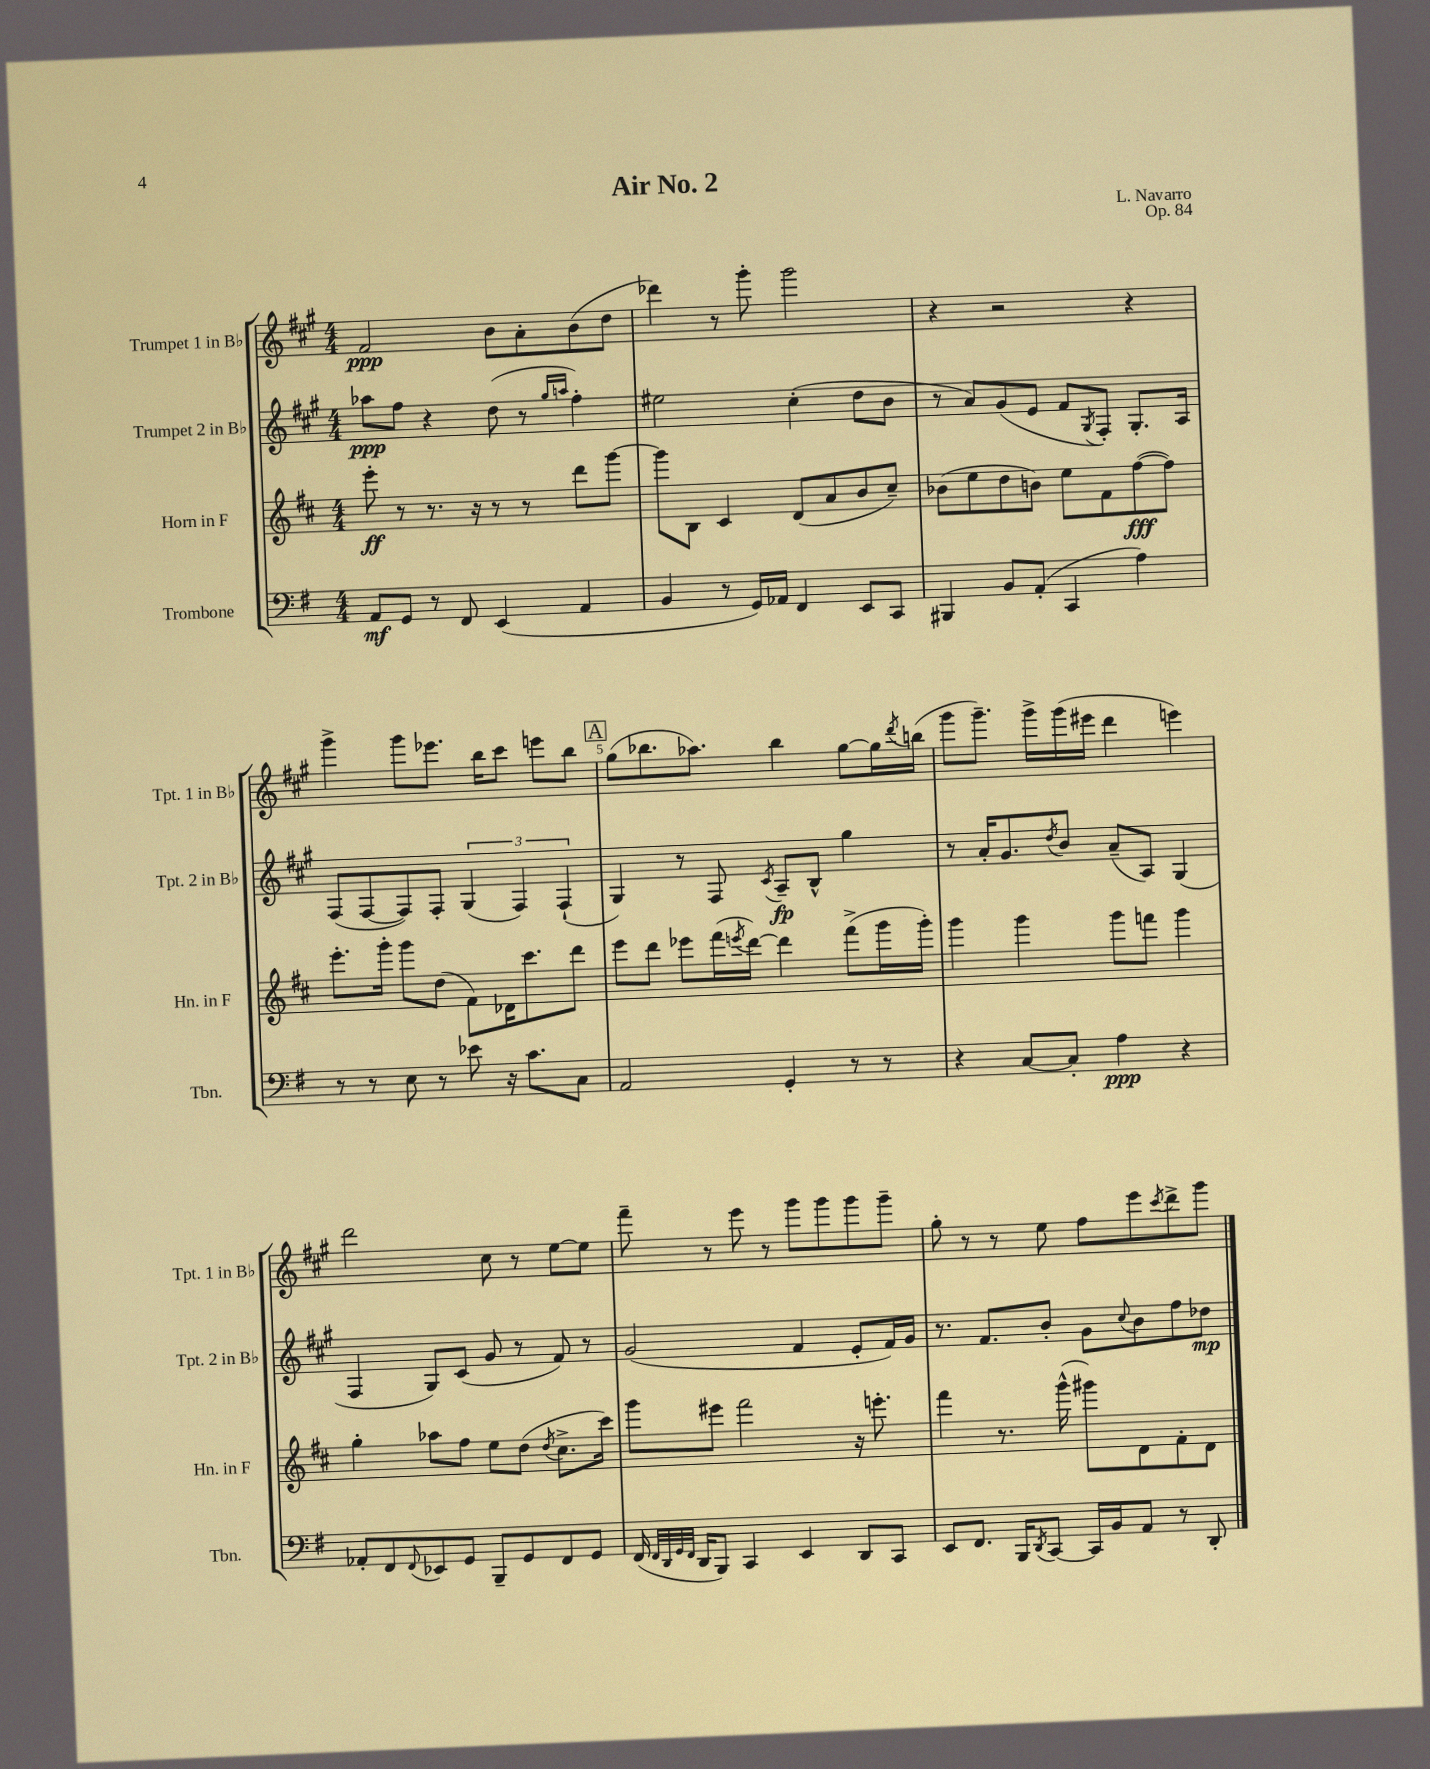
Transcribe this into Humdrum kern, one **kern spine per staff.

**kern	**kern	**kern	**kern
*staff4	*staff3	*staff2	*staff1
*clefF4	*clefG2	*clefG2	*clefG2
*k[f#]	*k[f#c#]	*k[f#c#g#]	*k[f#c#g#]
*M4/4	*M4/4	*M4/4	*M4/4
8AA/L	8eee'\	8aa-\L	2f#/
8GG/J	8r	8ff#\J	.
8r	8.r	4r	.
8FF#/	.	.	.
.	16r	.	.
(4EE/	8r	(8dd\	8b\L
.	8r	8r	8a'\
.	.	16qqgg#/LL	.
.	.	16qqaa/JJ	.
4AA/	8ddd\L	4ff#'\)	(8b\
.	[8ggg\J	.	8dd\J
=	=	=	=
4BB/	8ggg\]L	2ee#\	4ddd-\)
.	8B\J	.	.
8r	4c#/	.	8r
16GG/LL)	.	.	8ggg#'\
16AA-/JJ	.	.	.
4FF#/	(8d/L	(4cc#'\	2ggg#\
.	8a/	.	.
8EE/L	8b/	8dd\L	.
8CC/J	8cc#~/J)	8b\J	.
=	=	=	=
4BBB#/	(8b-\L	8r	4r
.	8ee\	8a/L)	.
8BB/L	8dd\	(8g#/	2r
(8AA'/J	8b\J)	8e/J	.
4CC/	8ee\L	8f#/L	.
.	.	8qG#/	.
.	8f#\	8F#'/J)	.
4A\)	([8ff#\	8.G#'/L	4r
.	8ff#\]J)	.	.
.	.	16A/Jk	.
=	=	=	=
8r	8.eee'\L	(8F#/L	4ggg#^\
8r	.	[8F#/	.
.	16ggg'\Jk	.	.
8E\	8ggg\L	8F#/])	8ggg#\L
8r	(8dd\J	8F#'/J	8.eee-\J
8e-\	8f#\L)	(6G#/	.
.	.	.	16bb\LK
16r	16d-\K	.	8ccc#\J
.	.	6F#/)	.
8.c\L	8.ccc#\	.	.
.	.	.	8eee\L
.	.	(6F#`/	.
8C\J	8ddd\J	.	8bb\J
=	=	=	=
2AA/	8eee\L	4G#/)	(8gg#\L
.	8ddd\J	.	8.bb-\
.	8eee-\L	8r	.
.	.	.	8.aa-\J)
.	(16fff#\L	8F#/	.
.	8qeee/	.	.
.	[16ddd\JJ)	.	.
.	.	8qc#/	.
4GG'/	4ddd\]	8A~/L	4bb-\
.	.	8B^^/J	.
8r	(8fff#^\L	4gg#\	[8gg#\L
8r	16ggg\L	.	16gg#\]L
.	.	.	8qddd/
.	16ggg'\JJ)	.	(16bb\JJ
=	=	=	=
4r	4ggg\	8r	8ggg#\L
.	.	16a'/LK	8.ggg#~\J)
.	.	8.g#/	.
[8C/L	4ggg\	.	.
.	.	.	16ggg#^\LL
.	.	8qdd/	.
8C'/]J	.	8b/J	(16ggg#\
.	.	.	16eee#\JJ
4A\	8ggg\L	(8a~/L	4ddd\
.	8fff\J	8A/J)	.
4r	4ggg\	(4G#/	4eee\)
=	=	=	=
8AA-'/L	4gg'\	4F#/	2ddd\
8FF#/	.	.	.
8qqFF#/	.	.	.
8EE-/	8aa-\L	8G#/L)	.
8GG/J	8ff#\J	(8c#/J	.
8BBB~/L	8ee\L	8g#/	8cc#\
8GG/	(8dd\J	8r	8r
.	8qdd/	.	.
8FF#/	8.cc#^\L	8f#/)	[8ee\L
8GG/J	.	8r	8ee\]J
.	16ccc#\Jk)	.	.
=	=	=	=
(16FF#/	8ggg\L	(2g#/	8fff#~\
32qqFF#/LLL	.	.	.
32qqDD/	.	.	.
32qqGG/	.	.	.
32qqFF#/JJJ	.	.	.
16DD/LK	.	.	.
8BBB/J)	8eee#\J	.	8r
4CC/	2fff#\	.	8eee\
.	.	.	8r
4EE/	.	4f#/	8ggg#\L
.	.	.	8ggg#\
8DD/L	16r	8e'/L	8ggg#\
.	8.eee'\	.	.
8CC/J	.	16f#/L)	8ggg#~\J
.	.	16g#/JJ	.
=	=	=	=
8EE/L	4fff#\	8.r	8gg#'\
8.FF#/J	.	.	8r
.	.	8.f#/L	.
.	8.r	.	8r
16BBB/LK	.	.	.
8qDD/	.	.	.
[8CC/J	.	8b'/J	8ee\
.	(16ggg^^\	.	.
16CC/]LL	8ggg#\L)	8g#\L	8ff#\L
16BB/J	.	.	.
.	.	8qqcc#/	.
8AA/J	8d\	8b\	8eee\
.	.	.	8qccc#/
8r	8f#'\	8ff#\	8ddd^\
8DD'/	8d\J	8dd-\J	8ggg#\J
==	==	==	==
*-	*-	*-	*-
